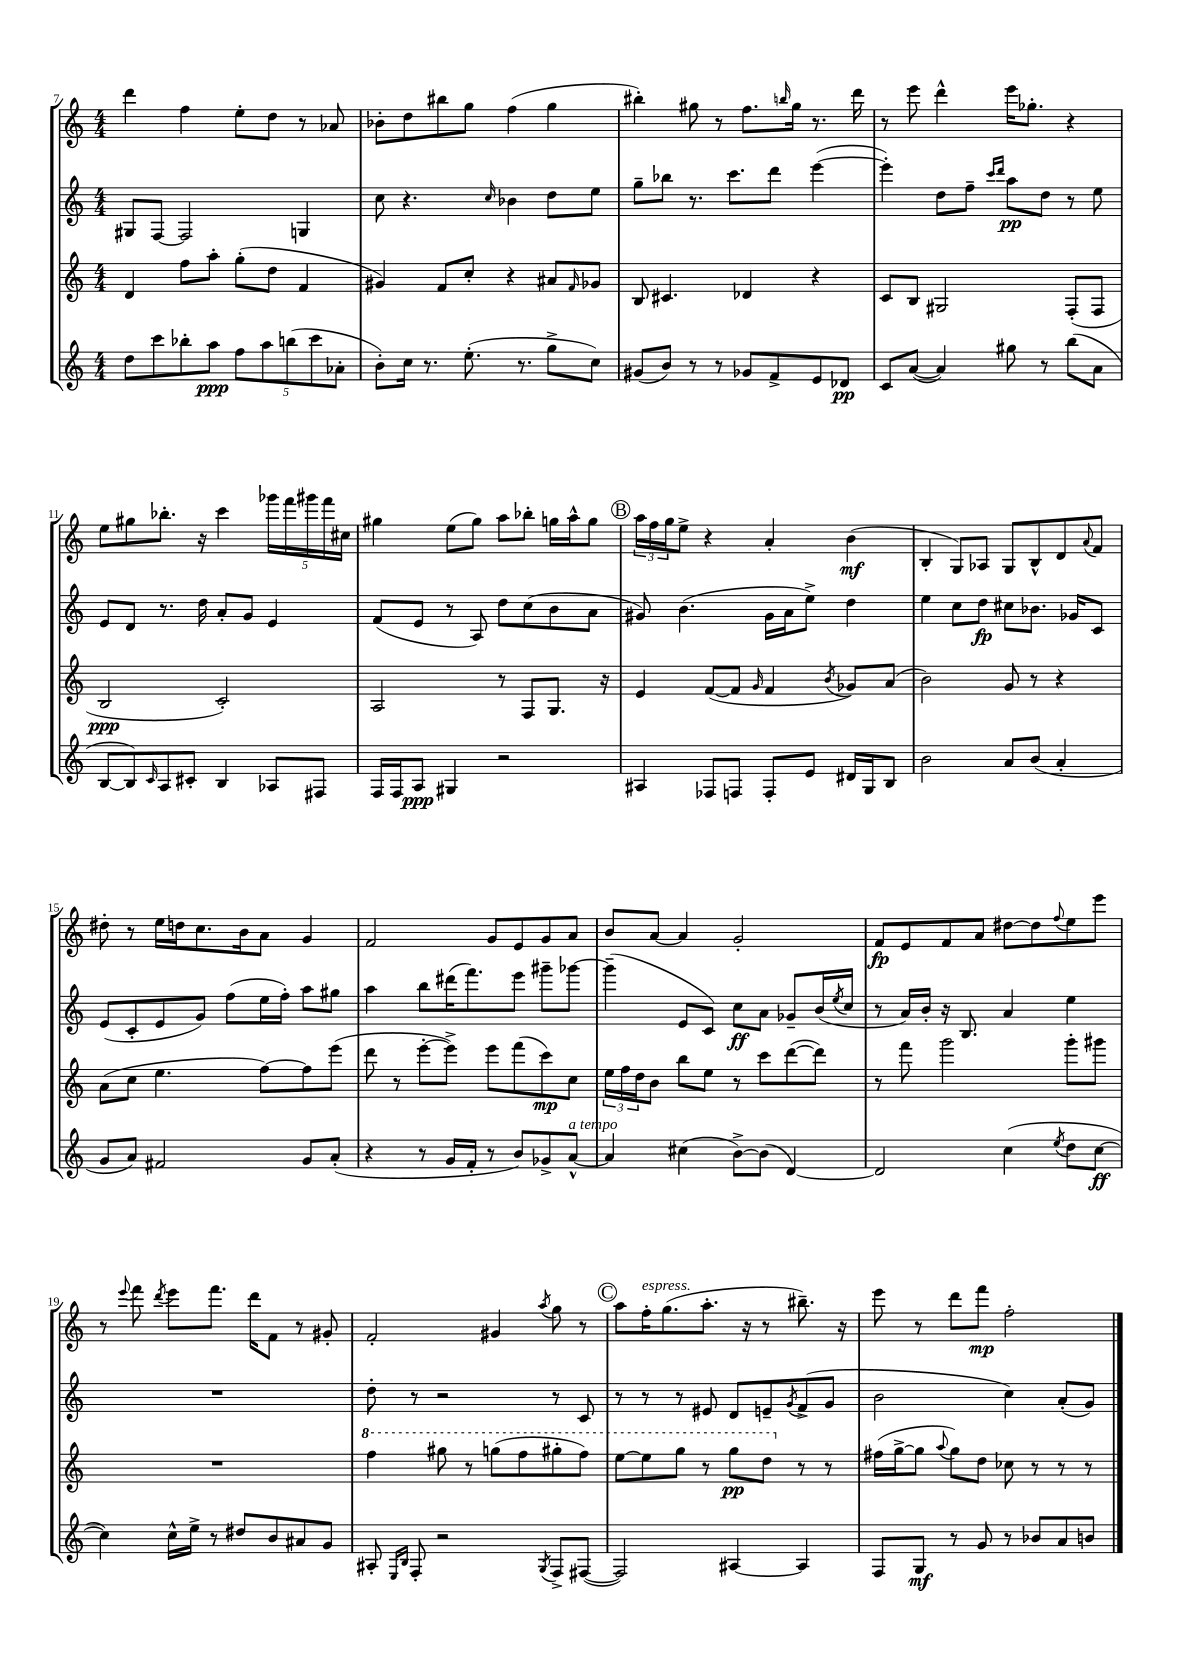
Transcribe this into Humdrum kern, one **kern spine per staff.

**kern	**kern	**kern	**kern
*staff4	*staff3	*staff2	*staff1
*clefG2	*clefG2	*clefG2	*clefG2
*k[]	*k[]	*k[]	*k[]
*M4/4	*M4/4	*M4/4	*M4/4
8dd	4d	8G#	4ddd
8ccc	.	[8F	.
8bb-'	8ff	2F]	4ff
8aa	8aa'	.	.
10ff	(8gg'	.	8ee'
10aa	.	.	.
.	8dd	.	8dd
(10bb	.	.	.
.	4f	4G	8r
10ccc	.	.	.
.	.	.	8a-
10a-'	.	.	.
=	=	=	=
8b')	4g#)	8cc	8b-'
16cc	.	4.r	8dd
8.r	.	.	.
.	8f	.	8bb#
(8.ee'	8cc'	.	8gg
.	.	16qqcc	.
.	4r	4b-	(4ff
8.r	.	.	.
8gg^	8a#	8dd	4gg
.	16qqf	.	.
8cc)	8g-	8ee	.
=	=	=	=
(8g#	8B	8gg~	4bb#')
8b)	4.c#	8bb-	.
8r	.	8.r	8gg#
8r	.	.	8r
.	.	8.ccc	.
8g-	4d-	.	8.ff
8f^	.	8ddd	.
.	.	.	16qqbb
.	.	.	16gg#
8e	4r	([4eee	8.r
8d-	.	.	.
.	.	.	16ddd
=	=	=	=
8c	8c	4eee'])	8r
([8a	8B	.	8eee
4a])	2G#	8dd	4ddd^^
.	.	8ff~	.
.	.	16qqccc	.
.	.	16qqddd	.
8gg#	.	8aa	16eee
.	.	.	8.gg-'
8r	.	8dd	.
(8bb	(8F'	8r	4r
8a	8F	8ee	.
=	=	=	=
[8B	2B	8e	8ee
8B])	.	8d	8gg#
16qqc	.	.	.
8A	.	8.r	8.bb-'
8c#'	.	.	.
.	.	16dd	16r
4B	2c')	8a'	4ccc
.	.	8g	.
8A-	.	4e	20ggg-
.	.	.	20fff
.	.	.	20ggg#
8F#	.	.	.
.	.	.	20fff
.	.	.	20cc#
=	=	=	=
16F	2A	(8f	4gg#
16F	.	.	.
8A	.	8e	.
4G#	.	8r	(8ee
.	.	8A)	8gg#)
2r	8r	8dd	8aa
.	8F	(8cc	8bb-'
.	8.G	8b	16gg
.	.	.	16aa^^
.	.	8a	8gg
.	16r	.	.
=	=	=	=
4A#	4e	8g#)	24aa
.	.	.	24ff
.	.	.	24gg
.	.	(4.b	8ee^
8F-	([8f	.	4r
8F	8f]	.	.
.	16qqg	.	.
8F'	4f	16g#	4a'
.	.	16a	.
8e	.	8ee^)	.
.	8qb	.	.
16d#	8g-)	4dd	(4b
16G	.	.	.
8B	(8a	.	.
=	=	=	=
2b	2b)	4ee	4B'
.	.	8cc	8G)
.	.	8dd	8A-
8a	8g	8cc#	8G
(8b	8r	8.b-	8B^^
4a'	4r	.	8d
.	.	16g-	.
.	.	.	8qqa
.	.	8c	8f
=	=	=	=
8g	(8a	(8e	8dd#'
8a)	8cc	8c'	8r
2f#	4.ee	8e	16ee
.	.	.	16dd
.	.	8g)	8.cc
.	.	(8ff	.
.	.	.	16b
.	[8ff)	16ee	8a
.	.	16ff')	.
8g	8ff]	8aa	4g
(8a'	(8eee	8gg#	.
=	=	=	=
4r	8ddd	4aa	2f
.	8r	.	.
8r	[8eee'	8bb	.
16g	8eee^])	(16ddd#	.
16f'	.	8.fff)	.
8r	8eee	.	8g
8b)	(8fff	8eee	8e
8g-^	8ccc)	8ggg#~	8g
[8a^^	8cc	[8ggg-	8a
=	=	=	=
4a]	24ee	(4ggg-~]	8b
.	24ff	.	.
.	24dd	.	.
.	8b	.	[8a
(4cc#	8bb	8e	4a]
.	8ee	8c)	.
[8b^)	8r	8cc	2g'
(8b]	8ccc	8a	.
[4d)	([8ddd	8g-~	.
.	8ddd])	(16b	.
.	.	8qee	.
.	.	16cc	.
=	=	=	=
2d]	8r	8r	8f
.	8fff	16a)	8e
.	.	16b'	.
.	2ggg	16r	8f
.	.	8.B	.
.	.	.	8a
(4cc	.	4a	[8dd#
.	.	.	8dd#]
8qee	.	.	8qqff
8dd	8ggg'	4ee	8ee
[8cc	8ggg#	.	8eee
=	=	=	=
4cc])	1r	1r	8r
.	.	.	8qqeee
.	.	.	8fff
.	.	.	8qddd
16cc^^	.	.	8eee
16ee^	.	.	.
8r	.	.	8.fff
8dd#	.	.	.
.	.	.	16ddd
8b	.	.	8f
8a#	.	.	8r
8g	.	.	8g#'
=	=	=	=
8A#'	4fff	8dd'	2f'
16qqE	.	.	.
16qqB	.	.	.
8F'	.	8r	.
2r	8ggg#	2r	.
.	8r	.	.
.	(8ggg	.	4g#
.	8fff	.	.
8qG	.	.	8qaa
8F^	8ggg#'	8r	8gg
([8F#	8fff)	8c	8r
=	=	=	=
2F#])	[8eee	8r	8aa
.	8eee]	8r	16ff'
.	.	.	(8.gg
.	8ggg	8r	.
.	8r	8e#	8.aa'
[4A#	8ggg	8d	.
.	.	.	16r
.	8ddd	8e~	8r
.	.	8qg	.
4A#]	8r	(8f^	8.bb#~)
.	8r	8g	.
.	.	.	16r
=	=	=	=
8F	(16ff#	2b	8eee
.	[16gg^	.	.
8G	8gg]	.	8r
.	8qqaa	.	.
8r	8gg)	.	8ddd
8g	8dd	.	8fff
8r	8cc-	4cc)	2ff'
8b-	8r	.	.
8a	8r	(8a'	.
8b	8r	8g)	.
==	==	==	==
*-	*-	*-	*-
